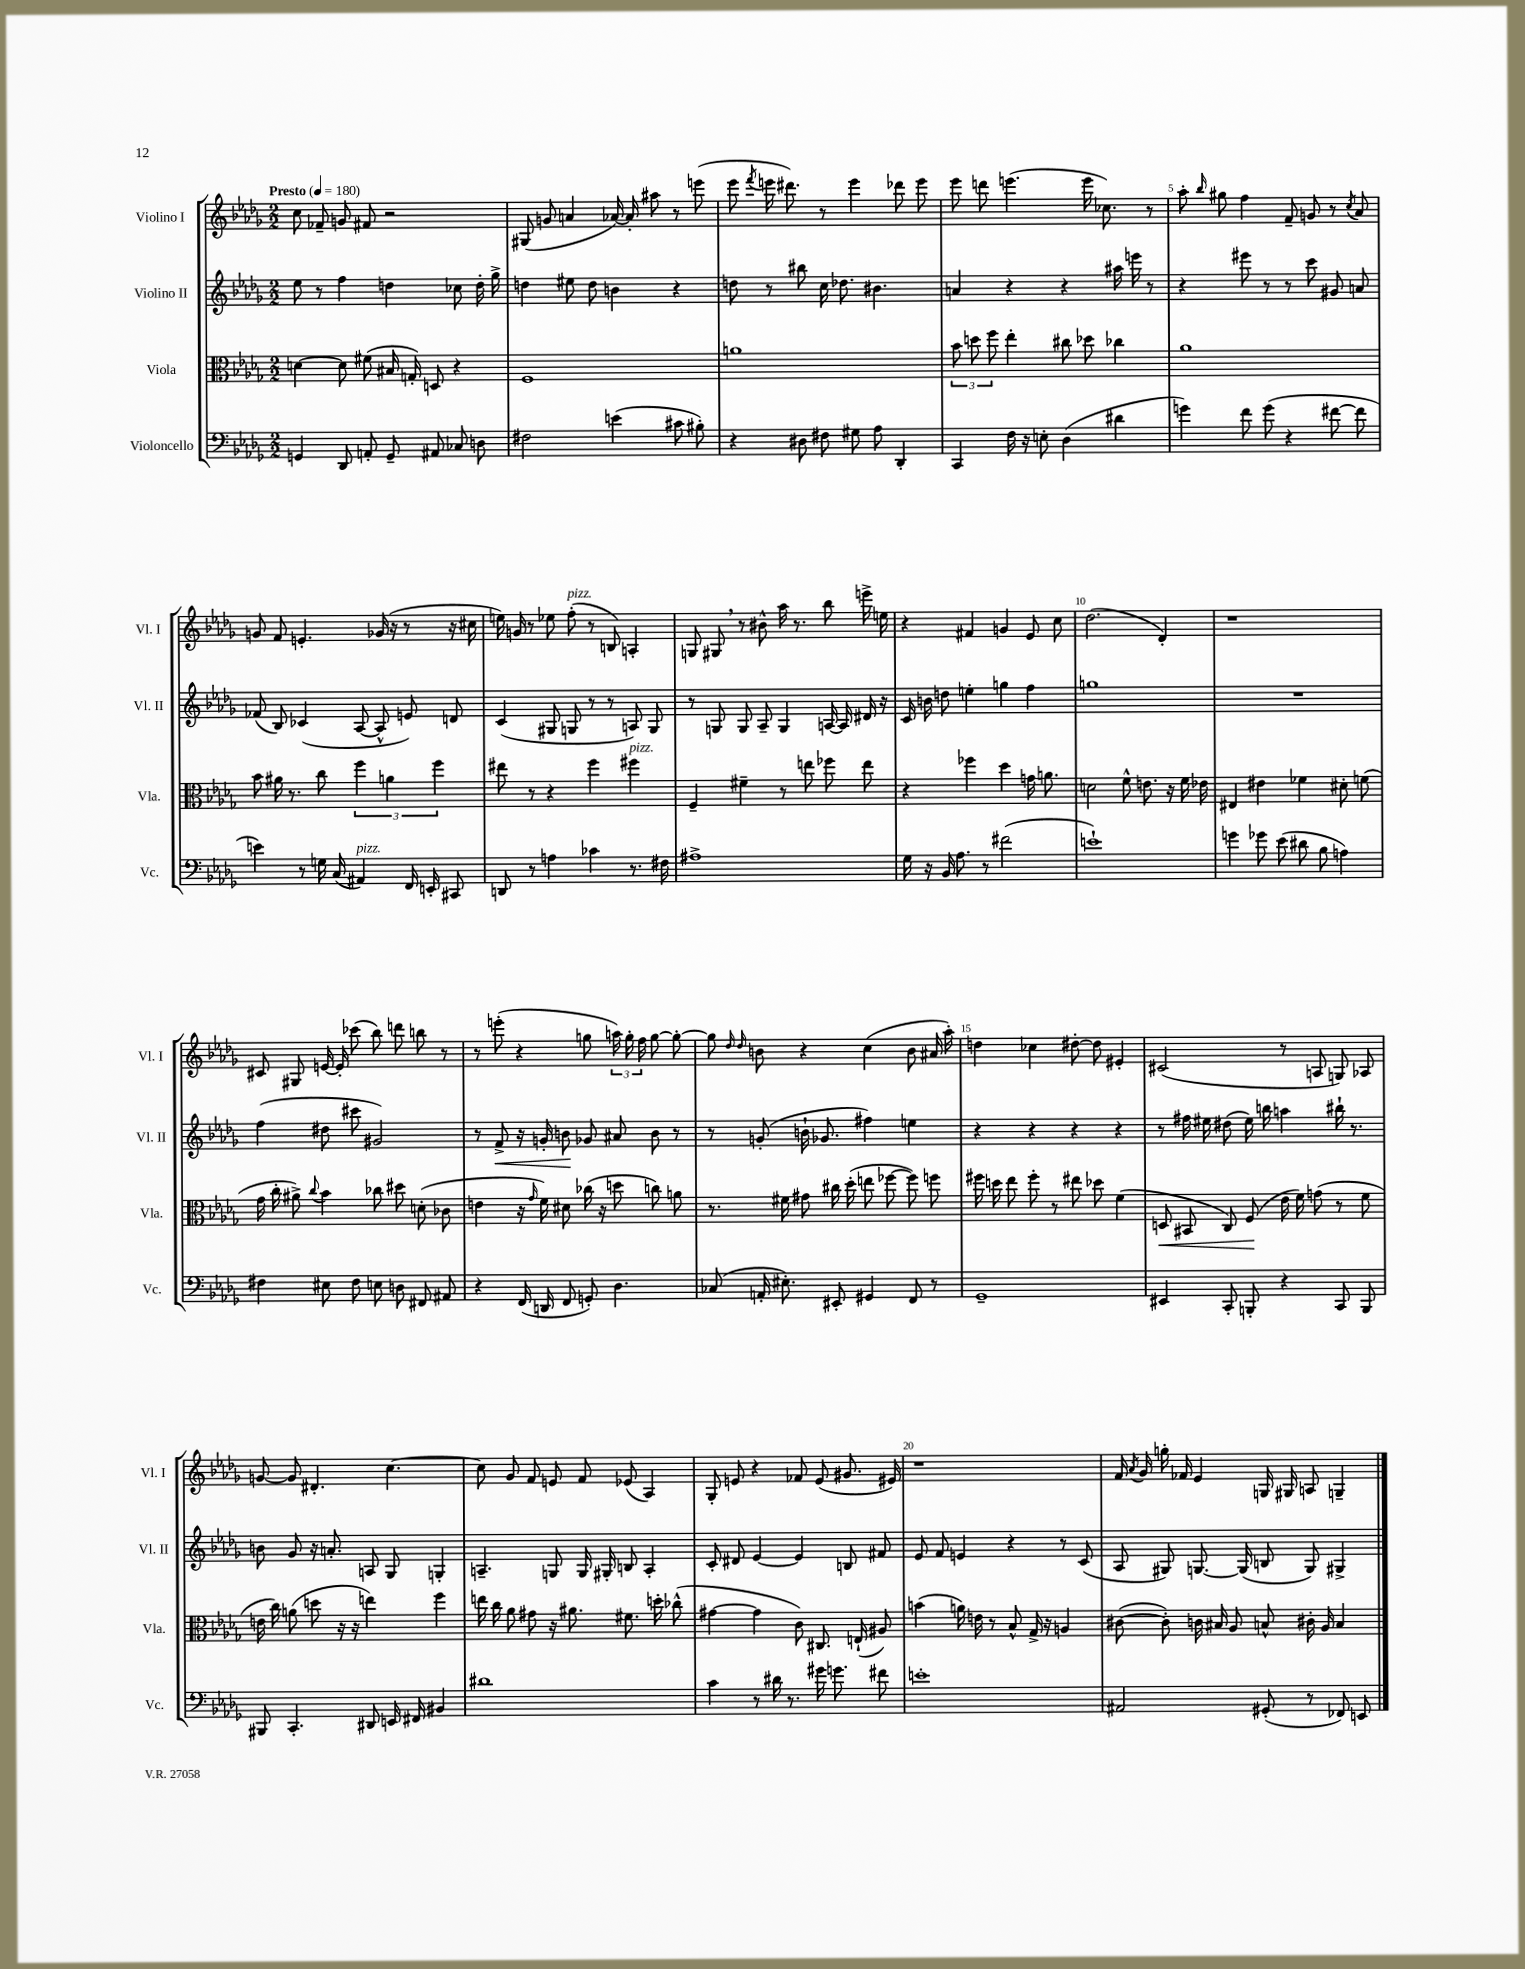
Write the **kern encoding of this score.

**kern	**kern	**dynam	**kern	**dynam	**kern
*part4	*part3	*part3	*part2	*part2	*part1
*staff4	*staff3	*staff3	*staff2	*staff2	*staff1
*I"Violoncello	*I"Viola	*	*I"Violino II	*	*I"Violino I
*I'Vc.	*I'Vla.	*	*I'Vl. II	*	*I'Vl. I
*clefF4	*clefC3	*	*clefG2	*	*clefG2
*k[b-e-a-d-g-]	*k[b-e-a-d-g-]	*	*k[b-e-a-d-g-]	*	*k[b-e-a-d-g-]
*M2/2	*M2/2	*	*M2/2	*	*M2/2
*MM180	*MM180	*	*MM180	*	*MM180
=1	=1	=1	=1	=1	=1
!	!	!	!	!	!LO:TX:a:B:t=Presto
4GGn/	[4dn\	.	8ee-\	.	8cc\
.	.	.	8r	.	8f-X~/
8DD-/	8d\]	.	4ff\	.	8gn/
8AAn'/	(8f#X\	.	.	.	8f#X/
8GG~/	16B#X/	.	4ddn\	.	2r
.	16Gn'/)	.	.	.	.
8AA#X/	8Dn/	.	.	.	.
8C-X/	4r	.	8cc-X\	.	.
8Dn\	.	.	16dd'\	.	.
.	.	.	16gg-^\	.	.
=2	=2	=2	=2	=2	=2
2F#X\	1F	.	4ddn\	.	(8G#X/
.	.	.	.	.	8gn/
.	.	.	8ee#X\	.	4an/
.	.	.	8dd\	.	.
(4en\	.	.	4bn\	.	[16a-X/)
.	.	.	.	.	16a-'/]
.	.	.	.	.	8aa#X\
8c#X\	.	.	4r	.	8r
8B#X'\)	.	.	.	.	(8eeen\
=3	=3	=3	=3	=3	=3
4r	1an	.	8ddn\	.	8eee-\
.	.	.	.	.	8qfff/
.	.	.	8r	.	16eeen\
.	.	.	.	.	8.ddd#X\)
8D#X\	.	.	8bb#X\	.	.
8F#X\	.	.	16cc\	.	8r
.	.	.	8.dd-X\	.	.
8G#X\	.	.	.	.	4eee\
8A-\	.	.	4.b#X\	.	.
4DD-'/	.	.	.	.	8ddd-X\
.	.	.	.	.	8eee\
=4	=4	=4	=4	=4	=4
4CC/	12b-\	.	4an/	.	8eee-\
.	12ddn\	.	.	.	.
.	.	.	.	.	8dddn\
.	12ff\	.	.	.	.
16F\	4ee-'\	.	4r	.	(4.eeen\
16r	.	.	.	.	.
8En'\	.	.	.	.	.
(4D-\	8cc#X\	.	4r	.	.
.	8dd-X\	.	.	.	16eee\
.	.	.	.	.	8.cc-X\)
4d#X\	4cc-X\	.	16aa#X\	.	.
.	.	.	16eeen\	.	.
.	.	.	8r	.	8r
=5	=5	=5	=5	=5	=5
4gn\)	1a-	.	4r	.	8aa-'\
.	.	.	.	.	16qqbb-/
.	.	.	.	.	8gg#X\
8f\	.	.	8eee#X\	.	4ff\
(8g\	.	.	8r	.	.
4r	.	.	8r	.	8f~/
.	.	.	8ccc\	.	8gn/
[8f#X\	.	.	8g#X/	.	8r
.	.	.	.	.	8qcc/
8f#\]	.	.	8an/	.	8a-/
!!LO:LB:g=z
=6	=6	=6	=6	=6	=6
4en\)	8b-\	.	(8f-X/	.	8gn/
.	16a#X\	.	8B-/)	.	8f/
.	8.r	.	.	.	.
8r	.	.	(4c-X/	.	4.en'/
16Gn\	8cc\	.	.	.	.
(16C/	.	.	.	.	.
!LO:TX:a:i:t=pizz.	!	!	!	!	!
4AA#X/)	6ff\	.	[8A-/	.	.
.	.	.	8A-^^/]	.	(16g-X/
.	6an\	.	.	.	.
.	.	.	.	.	16r
16FF/	.	.	8en/)	.	8r
16EEn'/	.	.	.	.	.
.	6ff\	.	.	.	.
8CC#X/	.	.	8dn/	.	16r
.	.	.	.	.	16cc#X\
=7	=7	=7	=7	=7	=7
8DDn/	8ee#X\	.	(4c/	.	16een\)
.	.	.	.	.	16gn/
8r	8r	.	.	.	8r
4An\	4r	.	8G#X/	.	8ee-X\
!	!	!	!	!	!LO:TX:a:i:t=pizz.
.	.	.	8Gn/	.	(8ff'\
4c-X\	4ff\	.	8r	.	8r
.	.	.	8r	.	8Bn/)
!	!LO:TX:a:i:t=pizz.	!	!	!	!
8.r	4ff#X\	.	8An/)	.	4An'/
.	.	.	8G/	.	.
16F#X\	.	.	.	.	.
=8	=8	=8	=8	=8	=8
1A#X^	4F~/	.	8r	.	8Gn/
.	.	.	8Gn/	.	8G#X,/
.	4f#X~\	.	8G/	.	8r
.	.	.	8A-~/	.	8b#X^^\
.	8r	.	4G/	.	16aa-\
.	.	.	.	.	8.r
.	8een\	.	.	.	.
.	8ff-X\	.	[16An/	.	8bb-\
.	.	.	16A/]	.	.
.	8ee\	.	16d#X/	.	16eeen^\
.	.	.	16r	.	16een\
=9	=9	=9	=9	=9	=9
16G-\	4r	.	16c/	.	4r
16r	.	.	16bn\	.	.
16BB-/	.	.	8ddn\	.	.
8.A-\	.	.	.	.	.
.	4ff-X\	.	4een'\	.	4f#X/
8r	.	.	.	.	.
(2f#X\	4dd-\	.	4ggn\	.	4gn/
.	16gn\	.	4ff\	.	8e-/
.	8.an\	.	.	.	.
.	.	.	.	.	8cc\
=10	=10	=10	=10	=10	=10
1en`)	2dn\	.	1ggn	.	(2.dd-\
.	8f^^\	.	.	.	.
.	8.en\	.	.	.	.
.	.	.	.	.	4d-'/)
.	16r	.	.	.	.
.	16f\	.	.	.	.
.	16e-X\	.	.	.	.
=11	=11	=11	=11	=11	=11
4gn\	4E#X/	.	1r	.	1r
8g-X\	4e#X\	.	.	.	.
(8e-\	.	.	.	.	.
8d#X\	4f-X\	.	.	.	.
8B-\	.	.	.	.	.
4An\)	8d#X'\	.	.	.	.
.	(8fn\	.	.	.	.
!!LO:LB:g=z
=12	=12	=12	=12	=12	=12
4F#X\	16g-\	.	(4ff\	.	8c#X/
.	16cc'\	.	.	.	.
.	8a#X^\)	.	.	.	8G#X/
.	8qqcc/	.	.	.	.
8E#X\	4b-\	.	8dd#X\	.	[16en/
.	.	.	.	.	16e'/]
8F#\	.	.	8ccc#X\	.	(8ccc-X\
8En\	8cc-X\	.	2g#X/)	.	8bb-\)
8Dn\	8dd#X\	.	.	.	8dddn\
8FF#X/	(8dn'\	.	.	.	8bbn\
8AA#X/	8c-X\	.	.	.	8r
=13	=13	=13	=13	=13	=13
4r	4en\	.	8r	.	8r
!	!	!	!	!LO:HP:b	!
.	.	.	8f^/	<	(8eeen'\
(16FF/	16r	.	16r	.	4r
.	16qqg-/	.	.	.	.
16DDn/	16f\)	.	16gn'/	.	.
8FF/	8d#X\	.	8bn\	.	.
8GGn'/)	(16cc-X\	.	8g-X/	[	8ggn\
.	16r	.	.	.	.
4.D-\	8ddn\	.	8a#X/	.	24aan\)
.	.	.	.	.	24gg'\
.	.	.	.	.	24ff\
.	8ccn\)	.	8b\	.	[8gg\
.	8an\	.	8r	.	8gg'\_
=14	=14	=14	=14	=14	=14
(8C-X/	8.r	.	8r	.	8gg\]
.	.	.	.	.	16qqdd-/
.	.	.	.	.	16qqdd-/
16AAn'/	.	.	(8gn'/	.	8bn\
8.E#X'\)	16f#X\	.	.	.	.
.	8g#X\	.	16bn`\	.	4r
.	.	.	8.g-X/	.	.
8EE#X'/	16cc#X\	.	.	.	.
.	(16dd-'\	.	.	.	.
4GG#X/	8een\	.	4ff#X\)	.	(4cc\
.	[8ff-X\	.	.	.	.
8FF/	8ff-\])	.	4een\	.	8b\
8r	8ffn\	.	.	.	16a#X/
.	.	.	.	.	16aa-'\)
=15	=15	=15	=15	=15	=15
1GG-~	16ff#X\	.	4r	.	4ddn\
.	16ddn\	.	.	.	.
.	8ee-\	.	.	.	.
.	8ff#'\	.	4r	.	4cc-X\
.	8r	.	.	.	.
.	8ee#X\	.	4r	.	[8dd#X'\
.	8dd-X\	.	.	.	8dd#\]
.	(4f\	.	4r	.	4e#X'/
=16	=16	=16	=16	=16	=16
!	!	!LO:HP:b	!	!	!
4EE#X/	8Dn/	<	8r	.	(2c#X/
.	8BB#X/	.	16ff#X\	.	.
.	.	.	16ee#X\	.	.
8CC'/	8C/)	.	(8dd#X\	.	.
8BBBn'/	(8F/	.	16ee#\)	.	.
.	.	.	16bbn\	.	.
4r	16e-\	[	4aan\	.	8r
.	16f\)	.	.	.	.
.	(8gn\	.	.	.	8An/
8CC/	8r	.	16bb#X`\	.	8Gn/)
.	.	.	8.r	.	.
8BBB/	8f\	.	.	.	8A-X/
!!LO:LB:g=z
=17	=17	=17	=17	=17	=17
8BBB#X/	16en\	.	8bn\	.	[8gn/
.	16cc\)	.	.	.	.
4.CC'/	(8an\	.	8g-/	.	8g/]
.	8ddn\	.	16r	.	4.d#X'/
.	.	.	8.an'/	.	.
.	16r	.	.	.	.
.	16r	.	.	.	.
8DD#X/	4een\)	.	8An/	.	.
16EEn/	.	.	8G-/	.	[4.cc\
16FF#X/	.	.	.	.	.
4BB#X/	4ff\	.	4Gn'/	.	.
=18	=18	=18	=18	=18	=18
1d#X	16een\	.	4.An~/	.	8cc\]
.	16cc\	.	.	.	.
.	8a-\	.	.	.	8g-/
.	8g#X\	.	.	.	8f/
.	16r	.	8Gn/	.	8en/
.	8.a#X\	.	.	.	.
.	.	.	16G/	.	8f/
.	.	.	16G#X'/	.	.
.	8.f#X\	.	8Bn/	.	(8e-X/
.	.	.	4A'/	.	4A-/)
.	16ddn'\	.	.	.	.
.	(8cc-X^^\	.	.	.	.
=19	=19	=19	=19	=19	=19
4c\	[4g#X\	.	8c'/	.	8G-'/
.	.	.	8d#X/	.	8en/
8r	4g#\]	.	[4e-/	.	4r
16d#X\	.	.	.	.	.
8.r	.	.	.	.	.
.	8c\)	.	4e-/]	.	8f-X/
16g#X\	8.C#X/	.	.	.	(8e/
8.gn\	.	.	.	.	.
.	.	.	8Bn/	.	8.g#X/
.	(16En`/	.	.	.	.
8f#X\	8A#X/)	.	8f#X/	.	.
.	.	.	.	.	16e#X/)
=20	=20	=20	=20	=20	=20
1en'	(4bn\	.	8e-/	.	1r
.	.	.	8f/	.	.
.	16an\)	.	4en/	.	.
.	16en\	.	.	.	.
.	8r	.	.	.	.
.	8B-^^/	.	4r	.	.
.	16G-^/	.	.	.	.
.	16r	.	.	.	.
.	4An/	.	8r	.	.
.	.	.	(8c/	.	.
=21	=21	=21	=21	=21	=21
2AA#X/	([8c#X\	.	8A-/	.	16f/
.	.	.	.	.	8qa-/
.	.	.	.	.	16g-/
.	8c#'\])	.	8G#X/)	.	16ggn'\
.	.	.	.	.	16f-X/
.	16cn\	.	[8.Gn/	.	4e-/
.	16B#X/	.	.	.	.
.	8A-/	.	.	.	.
.	.	.	(16G/]	.	.
(8GG#X'/	8Bn^^/	.	8Bn/	.	16Gn/
.	.	.	.	.	16G#X/
8r	16c#X'\	.	8G/)	.	8An/
.	16A-/	.	.	.	.
8FF-X/)	4B/	.	4G#X^/	.	4Gn~/
8EEn/	.	.	.	.	.
==	==	==	==	==	==
*-	*-	*-	*-	*-	*-
